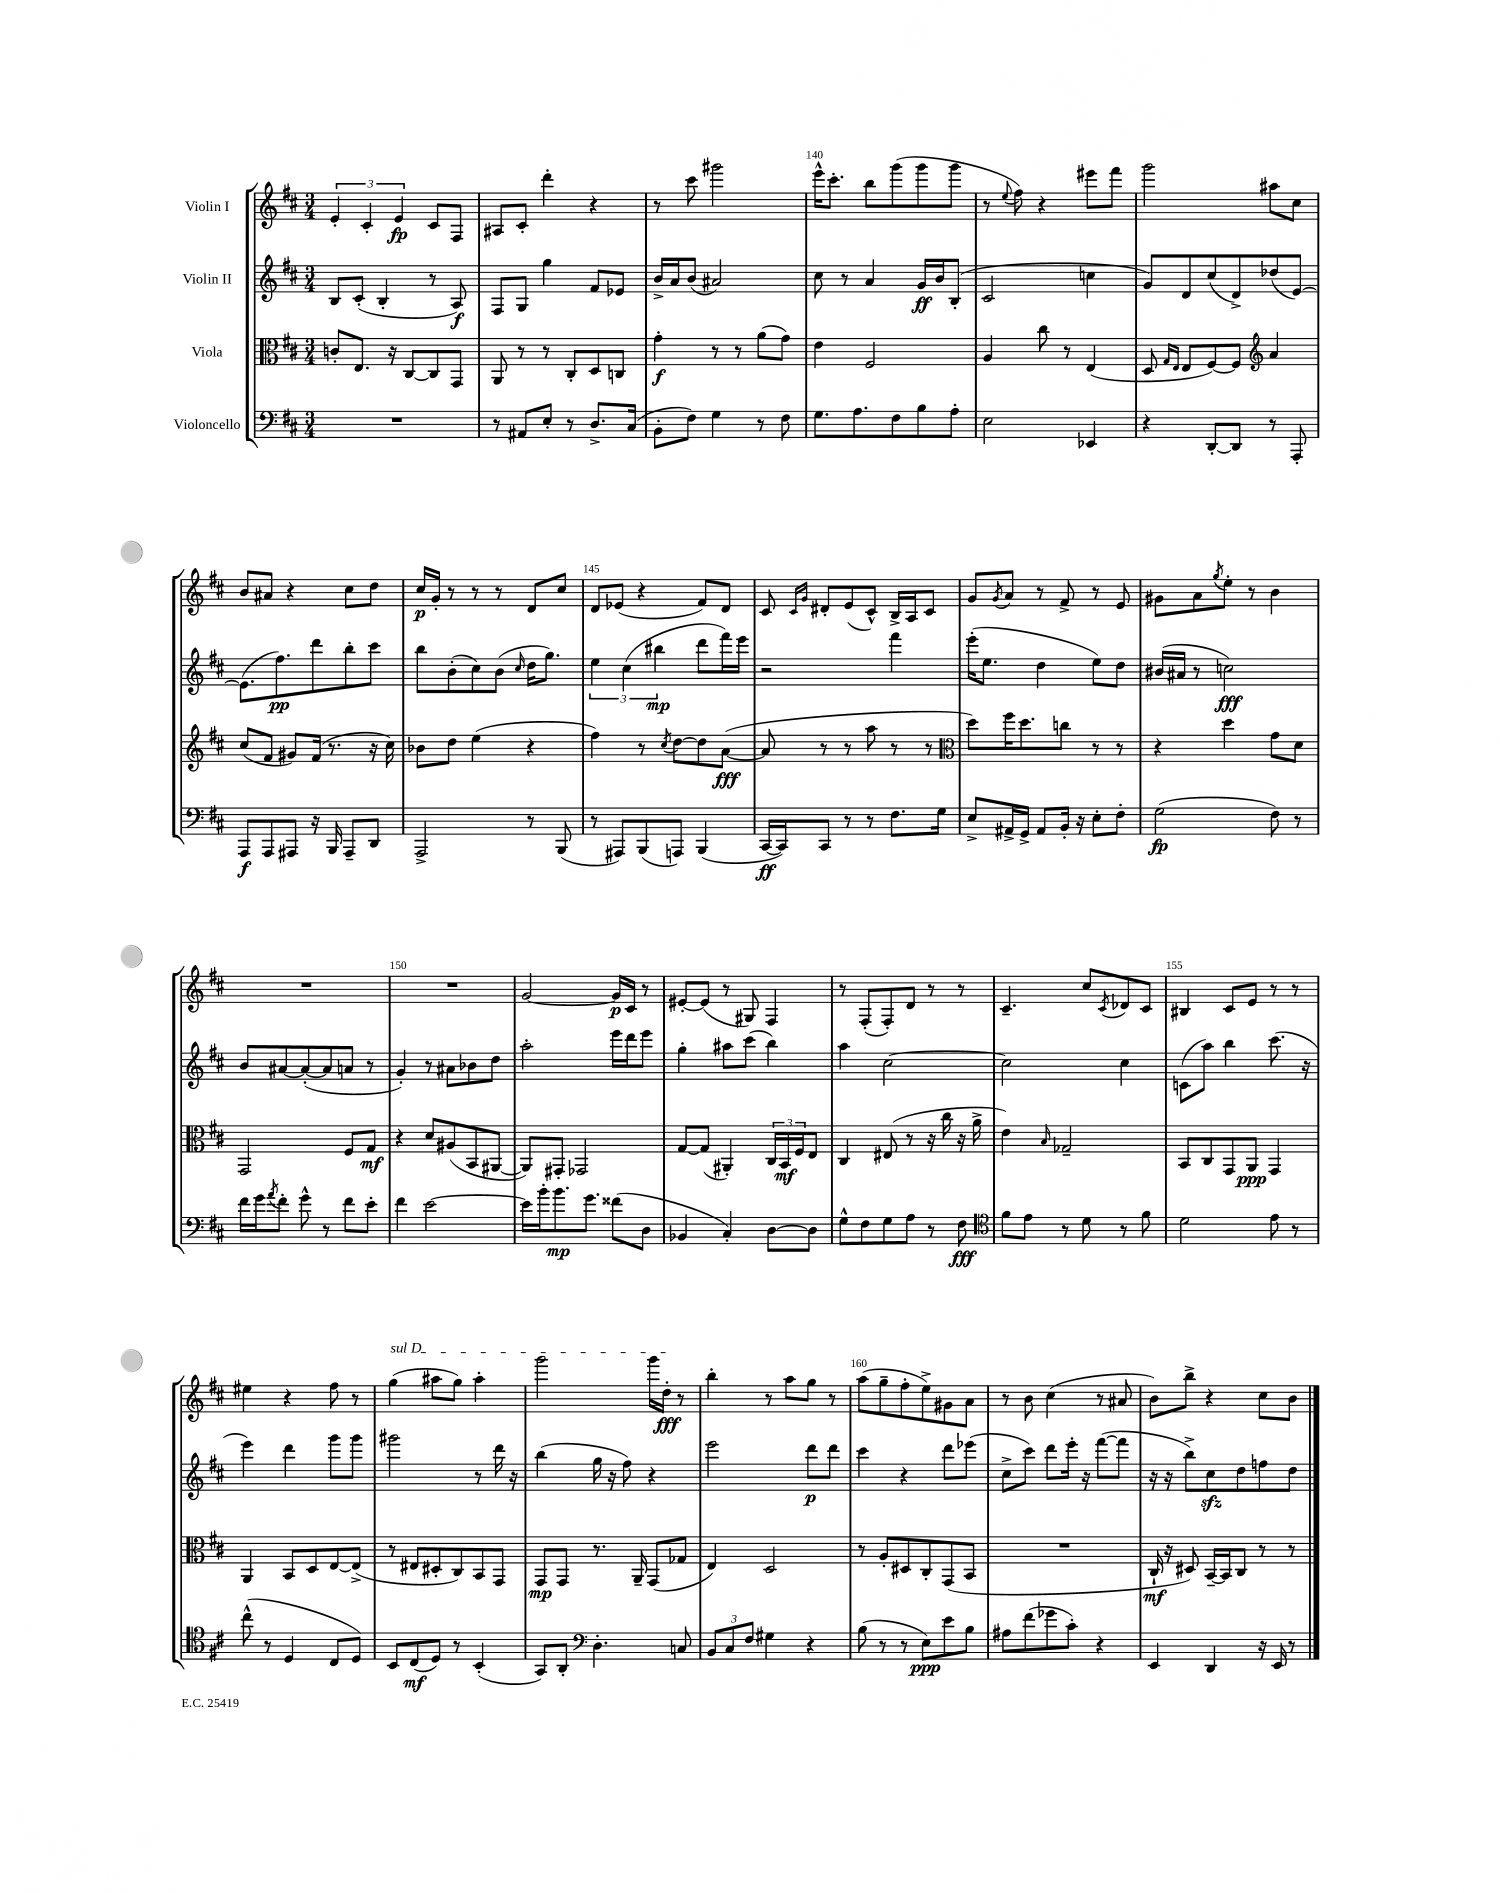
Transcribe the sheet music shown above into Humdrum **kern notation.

**kern	**kern	**kern	**kern
*staff4	*staff3	*staff2	*staff1
*clefF4	*clefC3	*clefG2	*clefG2
*k[f#c#]	*k[f#c#]	*k[f#c#]	*k[f#c#]
*M3/4	*M3/4	*M3/4	*M3/4
2.r	8c'	8B	6e'
.	8.E	(8c#'	.
.	.	.	6c#'
.	.	4B'	.
.	16r	.	.
.	.	.	6e
.	[8C#	.	.
.	8C#]	8r	8c#
.	8GG	8A)	8F#
=	=	=	=
8r	8AA	8F#	8A#
8AA#	8r	8G	8c#'
8E'	8r	4gg	4ddd'
8r	8C#'	.	.
8.D^	8D	8f#	4r
.	8C	8e-	.
(16C#	.	.	.
=	=	=	=
8BB'	4g'	16b^	8r
.	.	16a	.
8F#)	.	(8b	8ccc#
4G	8r	2a#)	2ggg#
.	8r	.	.
8r	(8a	.	.
8F#	8g)	.	.
=	=	=	=
8.G	4e	8cc#	16eee^^
.	.	.	8.ccc#'
.	.	8r	.
8.A	.	.	.
.	2F#	4a	8bb
8F#	.	.	(8ggg
8B	.	16g	8ggg
.	.	16b	.
8A'	.	(8B'	8ggg
=	=	=	=
2E	4A	2c#	8r
.	.	.	8qqee
.	.	.	8ff#)
.	8cc#	.	4r
.	8r	.	.
4EE-	(4E	4cc	8eee#
.	.	.	8fff#
=	=	=	=
4r	8D	8g)	2ggg
.	16qqG	.	.
.	16qqE	.	.
.	8E	8d	.
[8DD'	[8F#)	(8cc#	.
8DD]	8F#]	8d^)	.
*	*clefG2	*	*
8r	4a	(8dd-	8aa#
8AAA'	.	[8e)	8cc#
=	=	=	=
8AAA	(8cc#	(8.e]	8b
8AAA	8f#	.	8a#
.	.	8.ff#)	.
8AAA#	8g#)	.	4r
16r	(16f#	8ddd	.
16BBB	8.r	.	.
8AAA#~	.	8bb'	8cc#
8DD	16r	8ccc#	8dd
.	16cc#)	.	.
=	=	=	=
2AAA^	8b-	8bb	16cc#
.	.	.	16g'
.	8dd	(8b'	8r
.	(4ee	8cc#)	8r
.	.	(8b	8r
.	.	16qqcc#	.
8r	4r	16dd	8d
.	.	8.gg)	.
(8BBB	.	.	8cc#
=	=	=	=
8r	4ff#)	6ee	8d
8AAA#)	.	.	(8e-
.	.	(6cc#	.
(8BBB	8r	.	4r
.	.	6bb#	.
.	8qcc#	.	.
8AAA)	[8dd	.	.
(4BBB	8dd]	8ddd	8f#)
.	([8a	16fff#)	8d
.	.	16eee	.
=	=	=	=
[16CC#	8a]	2r	8c#
16CC#])	.	.	.
.	.	.	16qqc#
.	.	.	16qqg
8CC#	8r	.	8d#'
8r	8r	.	(8e
8r	8aa	.	8c#^^)
8.F#	8r	4fff#	16B^
.	.	.	16A
.	8r	.	8c#
16G	.	.	.
=	=	=	=
*	*clefC3	*	*
8E^	8dd)	(16eee'	8g
.	.	8.ee	.
.	.	.	8qg
16AA#^	16ff#	.	8a
16GG^	8.dd	.	.
8AA#	.	4dd	8r
16BB'	8cc	.	8f#^
16r	.	.	.
8E'	8r	8ee)	8r
8F#'	8r	8dd	8e
=	=	=	=
(2G	4r	(16b#	8g#
.	.	16a#	.
.	.	8r	8a
.	.	.	8qgg
.	4dd	2cc)	8ee'
.	.	.	8r
8F#)	8g	.	4b
8r	8d	.	.
=	=	=	=
16f#	2GG	8b	2.r
16g	.	.	.
8qa	.	.	.
8f#'	.	[8a#	.
8g^^	.	(8a#'_	.
8r	.	8a#]	.
8f#	8F#	8a	.
8e'	8G	8r	.
=	=	=	=
4f#	4r	4g')	2.r
[2e	8d	8r	.
.	(8A#	8a#	.
.	8BB	8b-	.
.	[8AA#	8dd	.
=	=	=	=
16e]	8AA#])	2aa'	[2g
16b'	.	.	.
8.b	8GG#'	.	.
.	2GG-	.	.
8.g	.	.	.
(8f##	.	16eee	16g]
.	.	16ddd	16c#
8D	.	8eee	8r
=	=	=	=
4BB-	[8G	4gg'	[8e#'
.	(8G]	.	(8e#]
4C#')	4AA#')	8aa#	8r
.	.	(8ccc#	8G#)
[8D	24C#	4bb)	4F#
.	24BB	.	.
.	24F#	.	.
8D]	8E	.	.
=	=	=	=
8G^^	4C#	4aa	8r
8F#	.	.	(8F#'
8G	(8E#	[2cc#	8F#')
8A	8r	.	8d
8r	16r	.	8r
.	16cc#	.	.
8F#	16r	.	8r
.	16a^	.	.
=	=	=	=
*clefC4	*	*	*
8f#	4e)	2cc#]	4.c#~
8e	.	.	.
.	16qqB	.	.
8r	2G-~	.	.
8d	.	.	8cc#
.	.	.	8qc#
8r	.	4cc#	8d-
8f#	.	.	8c#
=	=	=	=
2d	8BB	(8c	4B#
.	8C#	8aa)	.
.	8GG	4bb	8c#
.	8AA	.	8e
8e	4GG	(8.ccc#	8r
8r	.	.	8r
.	.	16r	.
=	=	=	=
(8cc#^^	4AA	4eee)	4ee#
8r	.	.	.
4D	8BB	4ddd	4r
.	8D	.	.
8C#	[8E	8ggg	8ff#
8D)	(8E^]	8ggg	8r
=	=	=	=
8BB	8r	2ggg#	(4gg
(8C#	8E#	.	.
8D)	8D#'	.	8aa#
8r	8C#)	.	8gg)
(4BB'	8BB	8r	4aa#'
.	8GG	16ddd	.
.	.	16r	.
=	=	=	=
8GG)	8GG	(4bb	2ggg
8AA'	8GG	.	.
*clefF4	*	*	*
4.D'	8.r	16gg	.
.	.	16r	.
.	.	8ff#)	.
.	16AA~	.	.
.	(8GG	4r	16ggg
.	.	.	16dd'
8C	8G-	.	8r
=	=	=	=
12BB	4E)	2eee	4bb'
12C#	.	.	.
12F#	.	.	.
4G#	2D	.	8r
.	.	.	8aa
4r	.	8ddd	8gg
.	.	8ddd	8r
=	=	=	=
(8B	8r	4ccc#	(8aa
8r	8A'	.	8gg~
8r	8D#	4r	8ff#'
8E)	8C#'	.	8ee^)
8e	(8GG	8ddd	8g#
8B	8BB	(8eee-	8a
=	=	=	=
8A#	2.r	8cc#^	8r
(8f#	.	8ccc#)	8b
8g-	.	8ddd	(4cc#
8c#')	.	16eee'	.
.	.	16r	.
4r	.	([8fff#	8r
.	.	8fff#]	8a#
=	=	=	=
4EE	16C#`	16r	8b)
.	16r	16r	.
.	8D#)	8bb^)	8bb^
4DD	[16BB~	8cc#	4r
.	16BB]	.	.
.	8C#	8dd	.
16r	8r	8ff	8cc#
16EE	.	.	.
8r	8r	8dd	8b
==	==	==	==
*-	*-	*-	*-
